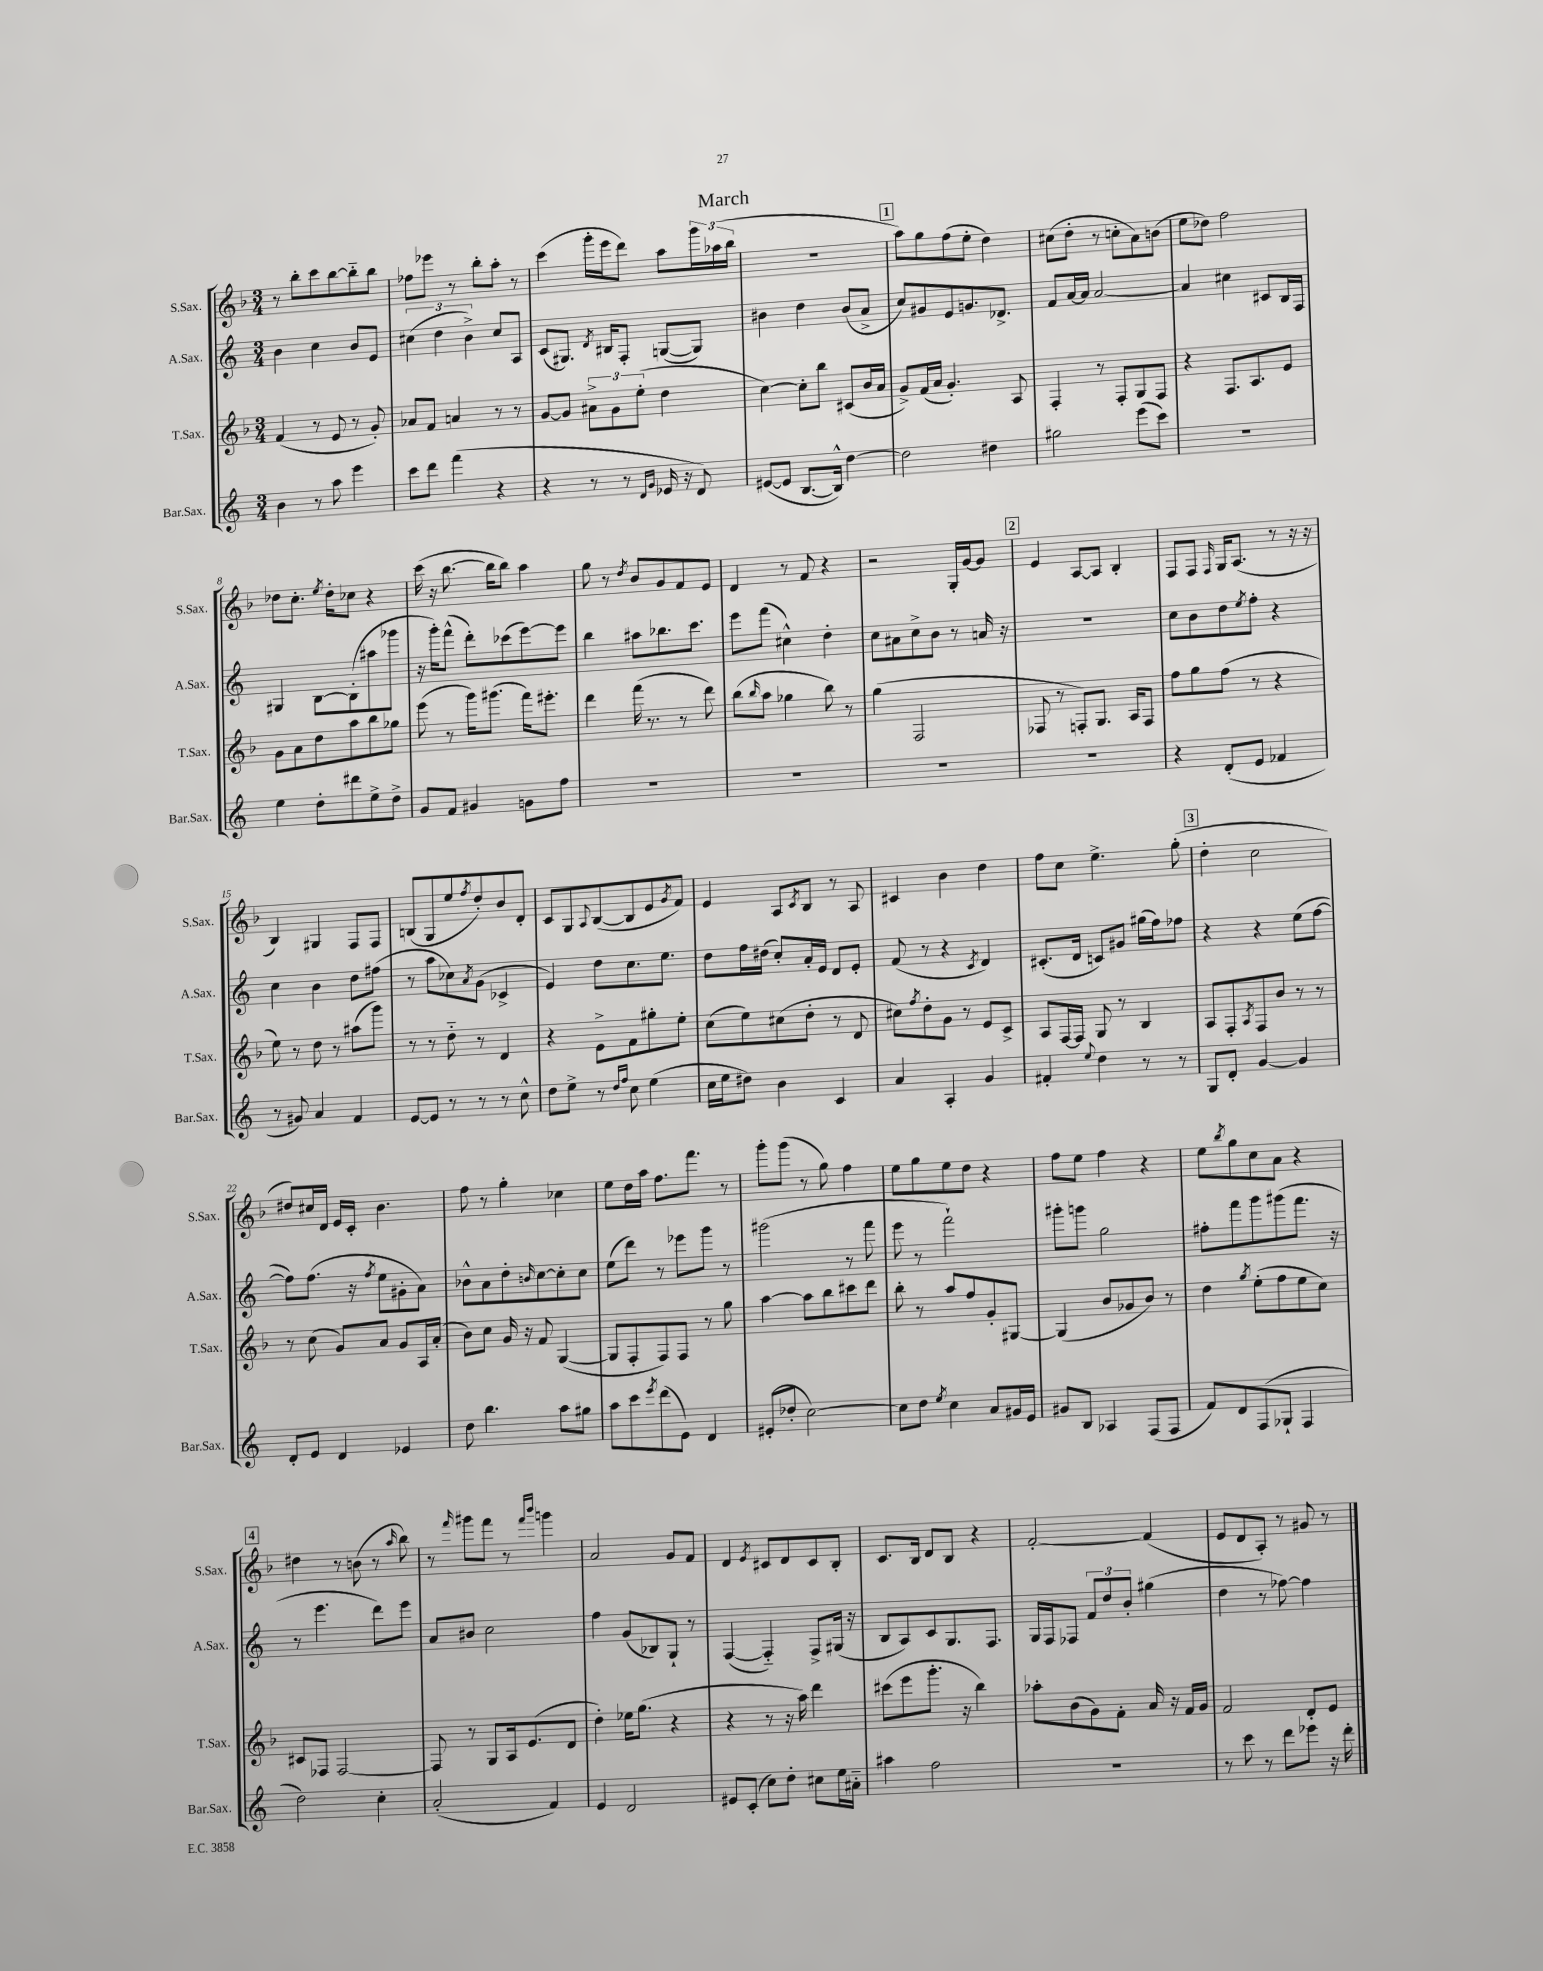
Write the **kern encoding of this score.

**kern	**kern	**kern	**kern
*part4	*part3	*part2	*part1
*staff4	*staff3	*staff2	*staff1
*I"Bar.Sax.	*I"T.Sax.	*I"A.Sax.	*I"S.Sax.
*I'Bar.Sax.	*I'T.Sax.	*I'A.Sax.	*I'S.Sax.
*clefG2	*clefG2	*clefG2	*clefG2
*k[]	*k[b-]	*k[]	*k[b-]
*M3/4	*M3/4	*M3/4	*M3/4
=1	=1	=1	=1
4b\	(4f/	4b\	8r
.	.	.	8bb-'\L
8r	8r	4cc\	8ccc\
8aa\	8e/	.	[8bb-\
4eee\	8r	8b/L	8bb-\]
.	8g'/)	8e/J	8bb-\J
=2	=2	=2	=2
8ccc\L	8a-X/L	(6cc#X\	8ff-X\L
8ddd\J	8f/J	.	8eee-X\J
.	.	6dd\	.
(4fff\	4an/	.	8r
.	.	6b^\)	.
.	.	.	8bb-'\L
4r	8r	8cc#/L	8aa'\J
.	8r	8A/J	8r
=3	=3	=3	=3
4r	[8g/L	(8c/L	(4ccc\
.	8g/J]	8.G#X/J)	.
8r	12a#X^\L	.	16ggg'\LL
.	.	8qd/	.
.	.	16B#X/KL	16eee\J
.	12g\	.	.
8r	.	8F'/J	8ddd\J)
.	(12ee'\J	.	.
16qqd/LL	.	.	.
16qqg/JJ	.	.	.
16e-X/	4dd\	([8Gn/L	8aa\L
16r	.	.	.
8d/)	.	8G/J])	24ggg\L
.	.	.	(24aa-X\
.	.	.	24bb-\JJ
=4	=4	=4	=4
([8e#X/L	[4cc\)	4b#X\	2.r
8e#/J]	.	.	.
[8.B/L	8cc'\L]	4dd\	.
.	8bb-\J	.	.
16B^^/Jk])	.	.	.
[4dd\	(8c#X/L	(8b#/L	.
.	16b-/L	8a^/J	.
.	16a/JJ	.	.
!!LO:REH:place=s1:t=1
=5	=5	=5	=5
2dd\]	8g^/L)	8cc/L)	8aa\L)
.	(16f/L	8g#X/	8gg\
.	16a/JJ	.	.
.	4.g'/)	8e/	(8ff\
.	.	8.gn/	8ee'\J
4dd#X\	.	.	4dd\)
.	.	8.d-X^/J	.
.	8A/	.	.
=6	=6	=6	=6
2gg#X\	4F'/	8f/L	(8cc#X\L
.	.	[16a/L	8dd'\J
.	.	16a/JJ]	.
.	8r	[2a/	8r
.	8F'/L	.	8ccn'\L
(8eee\L	8G/	.	8a\)
8ccc\J)	8F/J	.	(8bn\J
=7	=7	=7	=7
2.r	4r	4a/]	8ee\L
.	.	.	8dd-X\J)
.	8.F/L	4cc#X\	2ff\
.	8.A/	.	.
.	.	8c#X/L	.
.	8e/J	16B/L	.
.	.	16F/JJ	.
!!LO:LB:g=z
=8	=8	=8	=8
4ee\	8g\L	4G#X/	8dd-X\L
.	8a\	.	8.cc'\J
8dd'\L	8dd\	[8B\L	.
.	.	.	8qee/
.	.	.	16dd-'\KL
8ddd#X\	8aa\	(8B'\]	8cc-X\J
8ee^\	8bb-\	8aa#X\	4r
8dd^\J	8gg-X\J	8ggg-X\J	.
=9	=9	=9	=9
8g/L	(8eee\	16r	(16ccc\
.	.	16ggg'\KL)	16r
8f/J	8r	(8fff^^\J	[8.bb-\
4g#X/	16ggg\KL)	8ddd'\L)	.
.	(8.ggg#X\J	.	16bb-\KL]
.	.	(8ccc-X\	8bb-\J)
8gn\L	16fff\KL)	[8eee\)	4aa\
.	8.eee#X'\J	.	.
8ff\J	.	8eee\J]	.
=10	=10	=10	=10
2.r	4ddd\	4bb\	8gg\
.	.	.	8r
.	.	.	8qdd/
.	(16fff\	8aa#X\L	8b-/L
.	8.r	.	.
.	.	8.bb-X\	8g/
.	8r	.	8f/
.	.	8.ccc\J	.
.	8ddd\)	.	8e/J
=11	=11	=11	=11
2.r	(8bb-\L	8eee\L	4d/
.	16qqbb-/	.	.
.	8aa\J	(8fff\J	.
.	4gg-X\	4cc#X^^\)	8r
.	.	.	8f/
.	8bb-\)	4dd'\	4r
.	8r	.	.
=12	=12	=12	=12
2.r	(4gg\	8cc\L	2r
.	.	8a#X\	.
.	2F/	8cc^\	.
.	.	8b\J	.
.	.	8r	16G'/LL
.	.	.	[16g/J
.	.	16an/	8g/J]
.	.	16r	.
!!LO:REH:place=s1:t=2
=13	=13	=13	=13
2.r	8F-X/	2.r	4e/
.	8r	.	.
.	8Fn'/L)	.	[8A/L
.	8.G/J	.	8A/J]
.	.	.	4B-'/
.	16A/KL	.	.
.	8F/J	.	.
=14	=14	=14	=14
4r	8ff\L	8cc\L	8F/L
.	8gg\	8b\	8F/J
.	.	.	16qqF/
(8d'/L	(8ff\J	8dd\	16G/KL
.	.	.	(8.A/J
.	.	8qee/	.
8e/J	8r	8ff'\J	.
4f-X/	4r	4r	8r
.	.	.	16r
.	.	.	16r
!!LO:LB:g=z
=15	=15	=15	=15
8r	8ee\)	4cc\	4B-/)
8g#X/)	8r	.	.
4a/	8dd\	4b\	4G#X/
.	8r	.	.
4f/	(8aa#X\L	8dd\L	8F/L
.	8ggg\J)	(8ff#X\J	8F/J
=16	=16	=16	=16
[8e/L	8r	8r	(8Bn/L
8e/J]	8r	8aa\L	8G/
8r	8dd\	8cc-X\)	8ee/
.	.	8qa/	8qff/
8r	8r	(8g\J	8dd'/)
8r	4d/	4c-X^/	8b-/
8cc^^\	.	.	8d'/J
=17	=17	=17	=17
8dd\L	4r	4e/)	8c/L
8ee^\J	.	.	8G/
.	.	.	8qqA/
8r	8e^\L	8dd\L	([8B-/
16qqdd/LL	.	.	.
16qqff/JJ	.	.	.
8cc\	8f\	8.cc\	8B-/]
(4ee\	8gg#X'\	.	8e/
.	.	8.ee\J	.
.	.	.	8qg/
.	8ee'\J	.	8f/J)
=18	=18	=18	=18
16cc\LL	(8cc\L	8dd\L	4e/
16ee\J	.	.	.
8dd#X\J)	8ee\)	16ff\L	.
.	.	(16dd#X\JJ	.
4b\	(8cc#X\	8cc'/L)	8A/L
.	.	.	8qc/
.	8dd'\J	16a'/L	8B-/J
.	.	16e/JJ	.
4c/	8r	8d/L	8r
.	8d/	8e'/J	8A/
=19	=19	=19	=19
4a/	8cc#X\L)	(8f/	4c#X/
.	8qff/	.	.
.	8dd'\	8r	.
4A'/	8g\J	4r	4b-\
.	8r	.	.
.	.	8qc/	.
4g/	8e/L	4d/)	4dd\
.	8c^/J	.	.
=20	=20	=20	=20
4f#X'/	8A/L	(8.c#X'/L	8ff\L
.	[16F/L	.	8cc\J
.	16F/JJ]	16d/Jk	.
8qqee/	.	.	.
4dd\	8G/	8cn/L)	4.ee^\
.	8r	8g#X/J	.
8r	4B-/	(16gg#X\LL	.
.	.	16ff\J)	.
8r	.	8ff-X\J	(8gg'\
!!LO:REH:place=s1:t=3
=21	=21	=21	=21
8G/L	8A/L	4r	4dd'\
8d'/J	8F'/	.	.
.	8qA/	.	.
[4g/	8F/	4r	2cc\
.	8b-/J	.	.
4g/]	8r	(8ee\L	.
.	8r	[8ff\J	.
!!LO:LB:g=z
=22	=22	=22	=22
8d'/L	8r	8ff\L])	8dd#X/L)
8e/J	(8cc\	(8.ff\J	16cc#X/L
.	.	.	16d/JJ
4d/	8g/L)	.	16e/LL
.	.	16r	16c'/JJ
.	.	8qff/	.
.	8a/J	8ee\L	4.b-\
4e-X/	8g/L	8g#X'\	.
.	16A/L	8a\J)	.
.	(16a'/JJ	.	.
=23	=23	=23	=23
8dd\	8b-\L)	8b-X^^\L	8ff\
4.bb\	8cc\J	8a\	8r
.	16g/	8dd'\	4gg'\
.	16r	.	.
.	.	16qqbn/	.
.	8f/	[8cc\	.
8aa\L	([4G/	8cc'\]	4cc-X\
8gg#X\J	.	8cc\J	.
=24	=24	=24	=24
8aa\L	8G/L]	(8ee\L	8ee\L
8ccc\	8F'/	8ddd\J)	16dd\L
.	.	.	16aa\JJ
8qeee/	.	.	.
(8ddd\	8F/)	8r	8.ff\L
8e\J)	8F/J	8eee-X\L	.
.	.	.	8.fff\J
4d/	8r	8ggg\J	.
.	8gg\	8r	8r
=25	=25	=25	=25
(8e#X'/L	[4aa\	(2ggg#X\	8ggg'\L
8dd-X'/J	.	.	(8ggg\J
[2cc\)	8aa\L]	.	8r
.	8bb-\	.	8gg\)
.	8ccc#X\	8r	4ff\
.	8ddd\J	8fff\	.
=26	=26	=26	=26
8cc\L]	8bb-'\	8eee\	8ee\L
8dd\J	8r	8r	8gg\
8qee/	.	.	.
4cc\	8aa/L	2fff`\)	8ee\
.	8ff/	.	8dd\J
8a/L	8g'/	.	4r
16g#X/L	[8G#X/J	.	.
16e/JJ	.	.	.
=27	=27	=27	=27
8g#X/L	(4G#/]	8ggg#X'\L	8ff\L
8B/J	.	8gggn\J	8ee\J
4A-X/	8b-/L	2gg\	4ff\
.	8g-X/	.	.
(8F/L	8b-/J)	.	4r
8F/J	8r	.	.
=28	=28	=28	=28
8f/L)	4dd\	8ff#X'\L	8ee\L
.	.	.	8qbb-/
8d/	.	8fff\	8gg\
.	8qgg/	.	.
(8F/	(8ee'\L	8ggg\	8cc\
8G-X`/J	8ff\	(8ggg#X\	8a\J
4F/	8ee\	8.fff\J	4r
.	8cc\J)	.	.
.	.	16r	.
!!LO:LB:g=z
!!LO:REH:place=s1:t=4
=29	=29	=29	=29
2dd\)	8c#X/L	8r	4dd#X\
.	8F-X/J	4.eee\	.
.	[2F-/	.	8r
.	.	.	(8bn\
4cc'\	.	8ddd\L)	8r
.	.	.	16qqaa/
.	.	8eee\J	8bb-\)
=30	=30	=30	=30
(2a'/	8F-/]	8a/L	8r
.	.	.	16qqfff/
.	8r	8b#X/J	8ggg#X\L
.	8G/L	2cc\	8fff\J
.	16A/k	.	8r
.	(8.e/	.	.
.	.	.	16qqfff/LL
.	.	.	16qqbbb-/JJ
4f/)	.	.	4gggn\
.	8d/J	.	.
=31	=31	=31	=31
4e/	4dd'\)	4ff\	2a/
2d/	16ee-X\KL	(8g/L	.
.	(8.gg\J	.	.
.	.	8B-X/)	.
.	4r	8G`/J	8g/L
.	.	8r	8f/J
=32	=32	=32	=32
8e#X/L	4r	([4F/	4d/
(8c'/J	.	.	.
.	.	.	8qe/
8cc\L)	8r	4F/])	8c#X/L
8dd'\J	16r	.	8d/
.	16aa\)	.	.
8cc#X\L	4ddd\	8F^/L	8c#/
16ee\L	.	(16G#X/Jk	8B-'/J
16a#X\JJ	.	16r	.
=33	=33	=33	=33
4aa#X\	(8ccc#X\L	8B/L	8.c/L
.	8eee\	8A/)	.
.	.	.	16B-/Jk
2ff\	8.ggg'\J	8c/	8d/L
.	.	8.G/	8B-/J
.	16r	.	.
.	4bb-\)	.	4r
.	.	8.F/J	.
=34	=34	=34	=34
2.r	8aa-X'\L	16G/LL	[2f'/
.	.	16F/J	.
.	(8b-\	8F-X/J	.
.	8g\)	12f/L	.
.	.	12dd/	.
.	8f'\J	.	.
.	.	12b'/J	.
.	16a/	(4gg#X\	(4f/]
.	16r	.	.
.	16f/LL	.	.
.	16g/JJ	.	.
=35	=35	=35	=35
8r	2f/	4dd\	8e/L
8ccc\	.	.	8d/
8r	.	8r	8A'/J)
8ddd\L	.	[8ff-X\)	8r
8eee-X\J	8d'/L	4ff-\]	8g#X/
16r	8e/J	.	8r
16ddd'\	.	.	.
==	==	==	==
*-	*-	*-	*-
